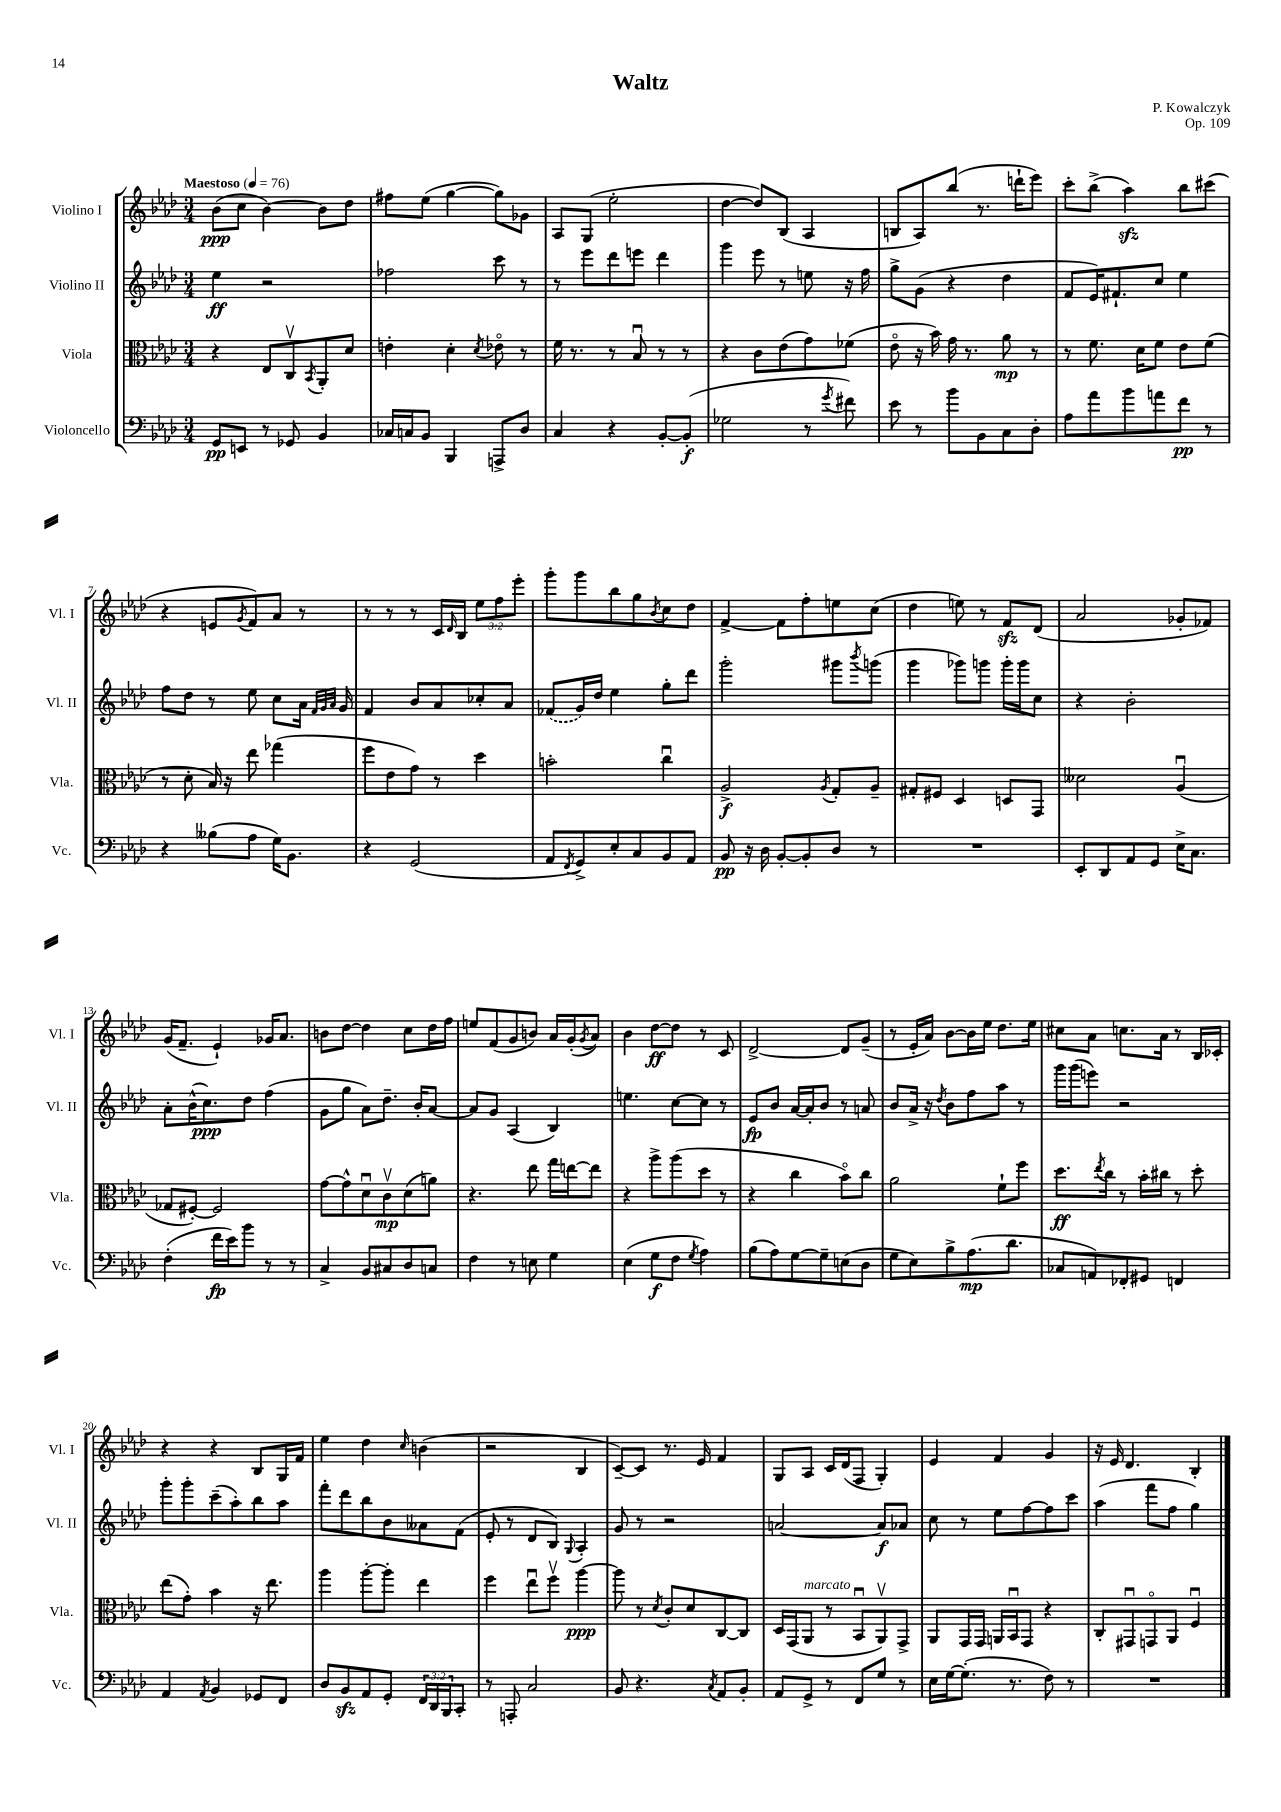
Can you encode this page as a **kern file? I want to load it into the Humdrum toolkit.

**kern	**kern	**kern	**kern
*staff4	*staff3	*staff2	*staff1
*clefF4	*clefC3	*clefG2	*clefG2
*k[b-e-a-d-]	*k[b-e-a-d-]	*k[b-e-a-d-]	*k[b-e-a-d-]
*M3/4	*M3/4	*M3/4	*M3/4
*MM76	*MM76	*MM76	*MM76
8GG/L	4r	4ee-\	(8b-\L
8EE/J	.	.	8cc\J
8r	8E-/L	2r	[4b-\)
8GG-/	8Cv/	.	.
.	8qBB-/	.	.
4BB-/	8AA-'/	.	8b-\]L
.	8d-/J	.	8dd-\J
=	=	=	=
16C-/LL	4e'\	2ff-\	8ff#\L
16C/J	.	.	.
8BB-/J	.	.	(8ee-\J
4BBB-/	4d-'\	.	[4gg\
.	8qd-/	.	.
8AAA^/L	8e-o\	8ccc\	8gg\]L)
8D-/J	8r	8r	8g-\J
=	=	=	=
4C/	16f\	8r	8A-/L
.	8.r	.	.
.	.	8eee-\L	(8G/J
4r	8r	8ddd-\	2ee-'\
.	8B-u/	8eee\J	.
[8BB-'/L	8r	4ddd-\	.
(8BB-'/]J	8r	.	.
=	=	=	=
2G-\	4r	4ggg\	[4dd-\
.	8c\L	8eee-\	8dd-/]L)
.	(8e-\	8r	(8B-/J
8r	8g\)	8ee\	4A-/
8qg/	.	.	.
8f#\)	(8f-\J	16r	.
.	.	16ff\	.
=	=	=	=
8e-\	8e-o\	8gg^\L	8B/L
8r	16r	(8g\J	8A-/)
.	16b-\)	.	.
8b-\L	16g\	4r	(8bb-/J
.	8.r	.	.
8BB-\	.	.	8.r
8C\	8a-\	4dd-\	.
.	.	.	16ddd`\LK
8D-'\J	8r	.	8eee-\J)
=	=	=	=
8A-\L	8r	8f/L	8ccc'\L
8a-\	8.f\	16e-/K)	(8bb-^\J
.	.	8.f#`/	.
8b-\	.	.	4aa-\)
.	16d-\LK	.	.
8a\	8f\J	8cc/J	.
8f\J	8e-\L	4ee-\	8bb-\L
8r	(8f\J	.	(8ccc#\J
=	=	=	=
4r	8r	8ff\L	4r
.	8d-'\	8dd-\J	.
(8B--\L	16B-/)	8r	8e/L
.	16r	.	.
.	.	.	8qg/
8A-\J	8ee-\	8ee-\	8f/)
16G\LK)	(4gg-\	8cc\L	8a-/J
8.BB-\J	.	.	.
.	.	16a-\Jk	8r
.	.	32qqf/LLL	.
.	.	32qqg/	.
.	.	32qqa-/JJJ	.
.	.	16g/	.
=	=	=	=
4r	8ff\L	4f/	8r
.	8e-\	.	8r
(2GG/	8g\J)	8b-/L	8r
.	8r	8a-/	16c/LL
.	.	.	16qqd-/
.	.	.	16B-/JJ
.	4dd-\	8cc-'/	12ee-\L
.	.	.	12ff\
.	.	8a-/J	.
.	.	.	12eee-'\J
=	=	=	=
8AA-/L	2b'\	(8f-/L	8ggg'\L
8qFF/	.	.	.
8GG^/)	.	16g/L)	8ggg\
.	.	16dd-/JJ	.
8E-'/	.	4ee-\	8bb-\
8C/	.	.	8gg\
.	.	.	8qb-/
8BB-/	4ccu\	8gg'\L	8cc\
8AA-/J	.	8ddd-\J	8dd-\J
=	=	=	=
8BB-/	2A-^/	2ggg'\	[4f^/
16r	.	.	.
16D-\	.	.	.
[8BB-'/L	.	.	8f\]L
8BB-'/]	.	.	8ff'\
.	8qA-/	.	.
8D-/J	8G'/L	8ggg#\L	8ee\
.	.	8qbbb-/	.
8r	8A-~/J	(8ggg\J	(8cc\J
=	=	=	=
2.r	8G#'/L	4ggg\	4dd-\
.	8F#/J	.	.
.	4D-/	8ggg-\L)	8ee\)
.	.	8ggg\J	8r
.	8D/L	16ggg'\LL	8f/L
.	.	16ggg\J	.
.	8GG/J	8cc\J	(8d-/J
=	=	=	=
8EE-'/L	2d--\	4r	2a-/
8DD-/	.	.	.
8AA-/	.	2b-'\	.
8GG/J	.	.	.
16E-^\LK	(4A-u/	.	8g-'/L
8.C\J	.	.	.
.	.	.	8f-/J)
=	=	=	=
(4F'\	8G-/L	8a-'\L	(16g/LK
.	.	.	8.f~/J
.	[8F#'/J)	(16b-^^\K	.
.	.	8.cc\)	.
16f\LL	2F#/]	.	4e-`/)
16e-\J)	.	.	.
8b-\J	.	8dd-\J	.
8r	.	(4ff\	16g-/LK
.	.	.	8.a-/J
8r	.	.	.
=	=	=	=
4C^/	[8g\L	8g\L	8b\L
.	8g^^\]	8gg\J	[8dd-\J
8BB-/L	8d-u\	8a-\L)	4dd-\]
8C#/	8cv\	8.dd-~\J	.
8D-/	(8d-\	.	8cc\L
.	.	16b-'/LK	.
8C/J	8a\J)	[8a-/J	16dd-\L
.	.	.	16ff\JJ
=	=	=	=
4F\	4.r	8a-/]L	8ee/L
.	.	8g/J	(8f/
8r	.	(4A-/	8g/
8E\	8ee-\	.	8b/J)
4G\	16gg\LL	4B-/)	16a-/LL
.	[16ee\J	.	(16g'/J
.	.	.	8qg/
.	8ee\]J	.	8a-/J)
=	=	=	=
(4E-\	4r	4.ee\	4b-\
8G\L	8aa-^\L	.	[8dd-\L
8F\J	(8aa-\	[8cc\L	8dd-\]J
8qG/	.	.	.
4A-\)	8dd-\J	8cc\]J	8r
.	8r	8r	8c/
=	=	=	=
(8B-\L	4r	8e-/L	[2d-^/
8A-\)	.	8b-/J	.
[8G\	4cc\	[16a-/LL	.
.	.	16a-'/]J	.
8G~\]	.	8b-/J	.
(8E\	8b-o\L)	8r	8d-/]L
8D-\J	8cc\J	8a/	(8g~/J
=	=	=	=
8G\L	2a-\	8b-/L	8r
8E-\)	.	16a-^/Jk	16e-'/LL
.	.	16r	16a-/JJ)
.	.	8qdd-/	.
8B-^\	.	8b-\L	[8b-\L
(8.A-\	.	8ff\	16b-\]L
.	.	.	16ee-\JJ
.	8f`\L	8aa-\J	8.dd-\L
8.d-\J	.	.	.
.	8ff\J	8r	.
.	.	.	16ee-\Jk
=	=	=	=
8C-/L	8.dd-\L	16ggg\LL	8cc#\L
.	.	(16ggg\J	.
8AA/)	.	8eee\J)	8a-\J
.	8qee-/	.	.
.	16cc\Jk	.	.
8FF-'/	8r	2r	8.cc\L
8GG#/J	16b-'\LL	.	.
.	16cc#\JJ	.	16a-\Jk
4FF/	8r	.	8r
.	8dd-'\	.	16B-/LL
.	.	.	16c-'/JJ
=	=	=	=
4AA-/	(8ee-\L	8ggg'\L	4r
.	8g'\J)	8ggg'\	.
8qAA-/	.	.	.
4BB-/	4b-\	(8ccc~\	4r
.	.	8aa-'\)	.
8GG-/L	16r	8bb-\	8B-/L
.	8.ee-\	.	.
8FF/J	.	8aa-\J	16G/L
.	.	.	16f/JJ
=	=	=	=
8D-/L	4aa-\	8fff'\L	4ee-\
8BB-/	.	8ddd-\	.
8AA-/	[8aa-'\L	8bb-\	4dd-\
8GG'/J	8aa-'\]J	8b-\	.
.	.	.	16qqcc/
24FF/LL	4ee-\	8a--\	(4b\
24DD-/	.	.	.
24BBB-/J	.	.	.
8CC'/J	.	(8f\J	.
=	=	=	=
8r	4ff\	8e-'/	2r
8AAA'/	.	8r	.
2C/	8ee-u\L	8d-/L	.
.	8ffv\J	8B-/J)	.
.	.	8qqG/	.
.	[4aa-\	4A-'/	4B-/
=	=	=	=
8BB-/	8aa-\]	8g/	[8c~/L)
4.r	8r	8r	8c/]J
.	8qd-/	.	.
.	8c'/L	2r	8.r
.	8d-/	.	.
.	.	.	16e-/
8qC/	.	.	.
8AA-/L	[8C/	.	4f/
8BB-'/J	8C/]J	.	.
=	=	=	=
8AA-/L	16D-/LL	[2a/	8G/L
.	(16GG/J	.	.
8GG^/J	8AA-/J	.	8A-/J
8r	8r	.	16c/LL
.	.	.	(16d-/J
8FF/L	8BB-u/L	.	8F/J
8G/J	8AA-v/)	8a/]L	4G'/)
8r	8GG^/J	8a-/J	.
=	=	=	=
16E-\LL	8AA-/L	8cc\	4e-/
[16G\J	.	.	.
(8.G'\]J	16GG/L	8r	.
.	16GG/JJ	.	.
.	16AA/LL	8ee-\L	4f/
8.r	16BB-u/J	.	.
.	8GG/J	[8ff\	.
8F\)	4r	8ff\]	4g/
8r	.	8ccc\J	.
=	=	=	=
2.r	8C'/L	(4aa-\	16r
.	.	.	16e-/
.	8GG#u/	.	4.d-/
.	8GGo/	8fff\L	.
.	8AA-/J	8ff\J	.
.	4Fu/	4gg\)	4B-'/
==	==	==	==
*-	*-	*-	*-
